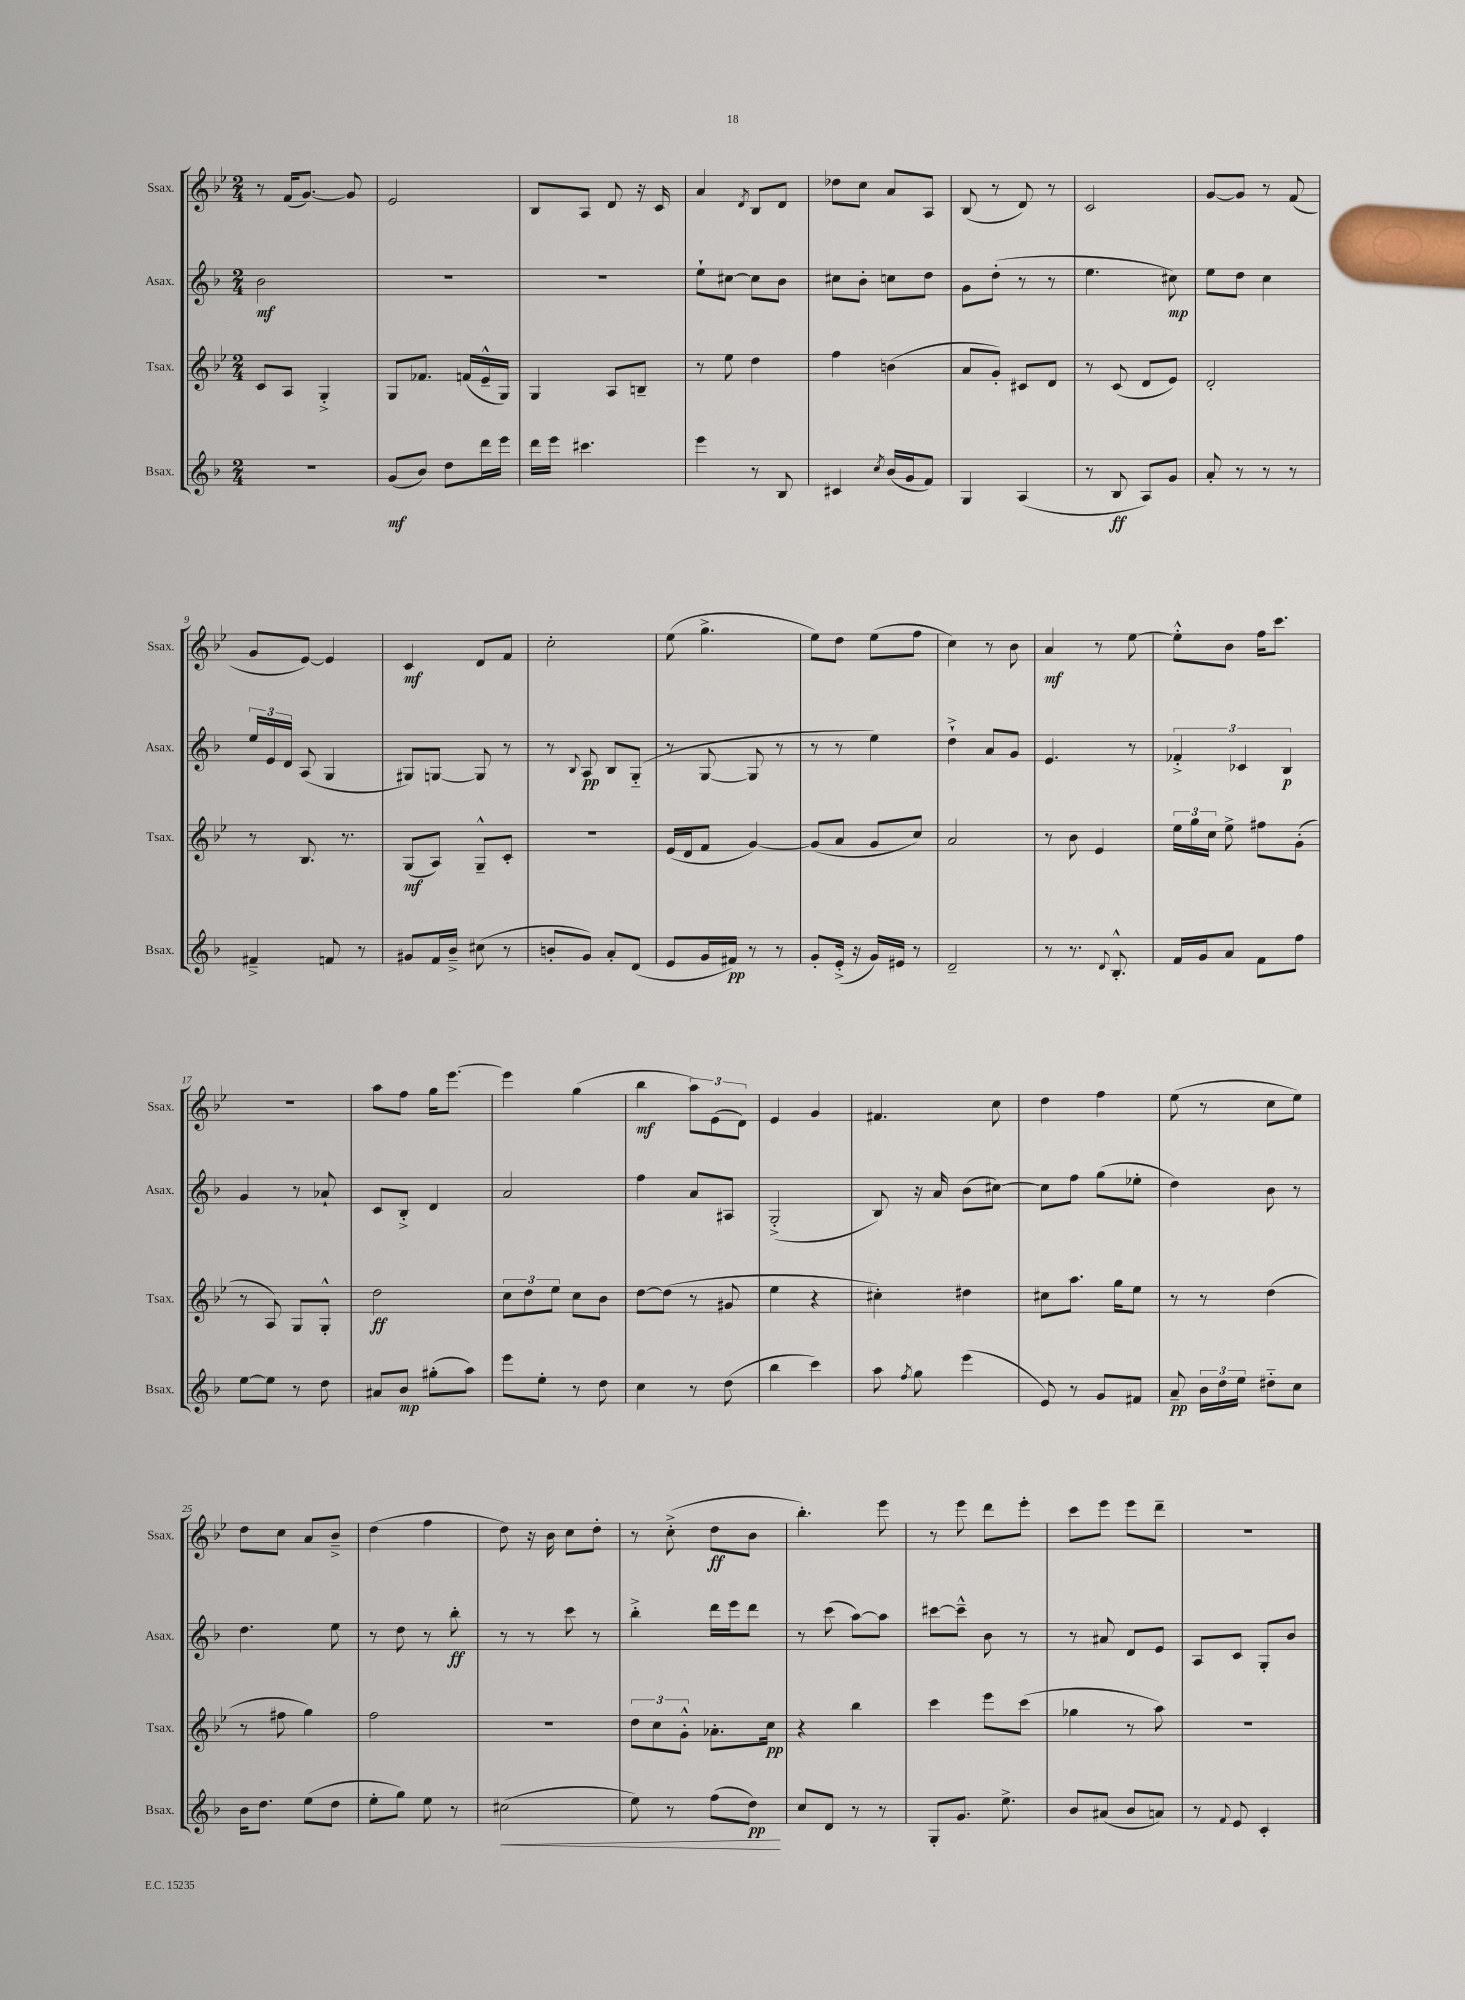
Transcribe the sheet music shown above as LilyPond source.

<<
\new StaffGroup <<
\new Staff = "s0" \with { instrumentName = "Ssax." shortInstrumentName = "Ssax." } {
    \clef treble \key bes \major \numericTimeSignature \time 2/4
    \autoBeamOff r8 f'16[( g'8.]~) g'8 |
    ees'2 |
    bes8[ a8] d'8 r16 c'16 |
    a'4 \acciaccatura { d'8 } bes8[ d'8] |
    des''8[ c''8] a'8[ a8] |
    bes8( r8 d'8) r8 |
    c'2 |
    g'8[~ g'8] r8 f'8( |
    g'8[ ees'8]~) ees'4 |
    c'4\mf d'8[ f'8] |
    c''2-. |
    ees''8( g''4.-> |
    ees''8[) d''8] ees''8[( f''8] |
    c''4) r8 bes'8 |
    a'4\mf r8 ees''8~ |
    ees''8[-.-^ bes'8] f''16[ c'''8.] |
    r2 |
    a''8[ f''8] g''16[ ees'''8.]~ |
    ees'''4 g''4( |
    bes''4\mf \tuplet 3/2 { a''8[) ees'8( d'8]) } |
    ees'4 g'4 |
    fis'4. c''8 |
    d''4 f''4 |
    ees''8( r8 c''8[ ees''8]) |
    d''8[ c''8] a'8[ bes'8]---> |
    d''4( f''4 |
    d''8) r16 bes'16 c''8[ d''8]-. |
    r8 c''8-.->( d''8[\ff bes'8] |
    bes''4.-.) ees'''8 |
    r8 ees'''8 d'''8[ ees'''8]-. |
    c'''8[ ees'''8] ees'''8[ d'''8]-- |
    R2 \bar "|." |
}
\new Staff = "s1" \with { instrumentName = "Asax." shortInstrumentName = "Asax." } {
    \clef treble \key f \major \numericTimeSignature \time 2/4
    \autoBeamOff bes'2\mf |
    R2 |
    R2 |
    e''8[-! cis''8]~ cis''8[ bes'8] |
    cis''8[ bes'8]-. c''8[ d''8] |
    g'8[ d''8]-.( r8 r8 |
    e''4. cis''8\mp) |
    e''8[ d''8] c''4 |
    \tuplet 3/2 { e''16[ e'16 d'16] } a8( g4 |
    gis8[) g8]~ g8 r8 |
    r8 \appoggiatura { bes8 } a8\pp bes8[ g8]-_( |
    r8 g8~ g8 r8 |
    r8 r8 e''4) |
    d''4-!-> a'8[ g'8] |
    e'4. r8 |
    \tuplet 3/2 { fes'4-.-> ces'4 bes4\p } |
    g'4 r8 aes'8-! |
    c'8[ bes8]-.-> d'4 |
    a'2 |
    f''4 a'8[ ais8] |
    g2-.->( |
    bes8) r16 a'16 bes'8[( cis''8]~) |
    cis''8[ f''8] g''8[( ees''8]-. |
    d''4) bes'8 r8 |
    d''4. e''8 |
    r8 d''8 r8 bes''8-.\ff |
    r8 r8 c'''8 r8 |
    bes''4-.-> d'''16[ e'''16 d'''8] |
    r8 c'''8( a''8[~) a''8] |
    cis'''8[~ cis'''8]---^ bes'8 r8 |
    r8 ais'8 d'8[ e'8] |
    a8[ c'8] g8[-. bes'8] \bar "|." |
}
\new Staff = "s2" \with { instrumentName = "Tsax." shortInstrumentName = "Tsax." } {
    \clef treble \key bes \major \numericTimeSignature \time 2/4
    \autoBeamOff c'8[ a8] g4-.-> |
    g8[ fes'8.] f'16[( ees'16---^ g16]) |
    g4 a8[ b8]-- |
    r8 ees''8 d''4 |
    f''4 b'4( |
    a'8[ g'8]-.) cis'8[ d'8] |
    r8 c'8( d'8[ ees'8]) |
    d'2-. |
    r8 bes8. r8. |
    g8[\mf( a8]) g8[---^ c'8]-. |
    r2 |
    ees'16[( d'16 f'8] g'4~) |
    g'8[( a'8] g'8[ c''8]) |
    a'2 |
    r8 bes'8 ees'4 |
    \tuplet 3/2 { ees''16[ g''16 c''16] } ees''8-> fis''8[ g'8]-.( |
    r8 a8) g8[ g8]-.-^ |
    d''2\ff |
    \tuplet 3/2 { c''8[ d''8 ees''8] } c''8[ bes'8] |
    d''8[~ d''8]( r8 gis'8 |
    ees''4 r4 |
    cis''4-.) dis''4 |
    cis''8[ a''8.] g''16[ ees''8] |
    r8 r8 d''4( |
    r8 fis''8 g''4) |
    f''2 |
    R2 |
    \tuplet 3/2 { d''8[ c''8 g'8]-.-^ } aes'8.[-. c''16]\pp |
    r4 bes''4 |
    c'''4 ees'''8[ c'''8]( |
    ges''4 r8 a''8) |
    R2 \bar "|." |
}
\new Staff = "s3" \with { instrumentName = "Bsax." shortInstrumentName = "Bsax." } {
    \clef treble \key f \major \numericTimeSignature \time 2/4
    \autoBeamOff R2 |
    g'8[\mf( bes'8]) d''8[ d'''16 e'''16] |
    d'''16[ e'''16] cis'''4. |
    e'''4 r8 bes8 |
    cis'4 \acciaccatura { c''8 } bes'16[( g'16 f'8]) |
    g4 a4( |
    r8 bes8\ff a8[) g'8] |
    a'8-. r8 r8 r8 |
    fis'4---> f'8 r8 |
    gis'8[ f'16 bes'16]---> cis''8( r8 |
    b'8[-. g'8]) a'8[-. d'8]( |
    e'8[ g'16 fis'16]\pp) r8 r8 |
    g'8[-. e'16]-.->( r16 g'16[) eis'16] r8 |
    d'2-- |
    r8 r8. \appoggiatura { d'8 } bes8.-.-^ |
    f'16[ g'16 a'8] f'8[ f''8] |
    e''8[~ e''8] r8 d''8 |
    ais'8[ bes'8]\mp gis''8[-.( a''8]) |
    e'''8[ e''8]-. r8 d''8 |
    c''4 r8 d''8( |
    bes''4 c'''4) |
    a''8 \acciaccatura { f''8 } g''8 e'''4( |
    e'8) r8 g'8[ fis'8] |
    a'8--\pp \tuplet 3/2 { bes'16[ d''16 e''16] } dis''8[-_ c''8] |
    bes'16[ d''8.] e''8[( d''8] |
    e''8[-. g''8]) e''8 r8 |
    cis''2\<( |
    e''8) r8 f''8[( d''8]\pp\!) |
    c''8[ d'8] r8 r8 |
    g8[-. g'8.] e''8.-> |
    bes'8[ ais'8]( bes'8[ a'8]) |
    r8 \appoggiatura { f'8 } e'8 c'4-. \bar "|." |
}
>>
>>
